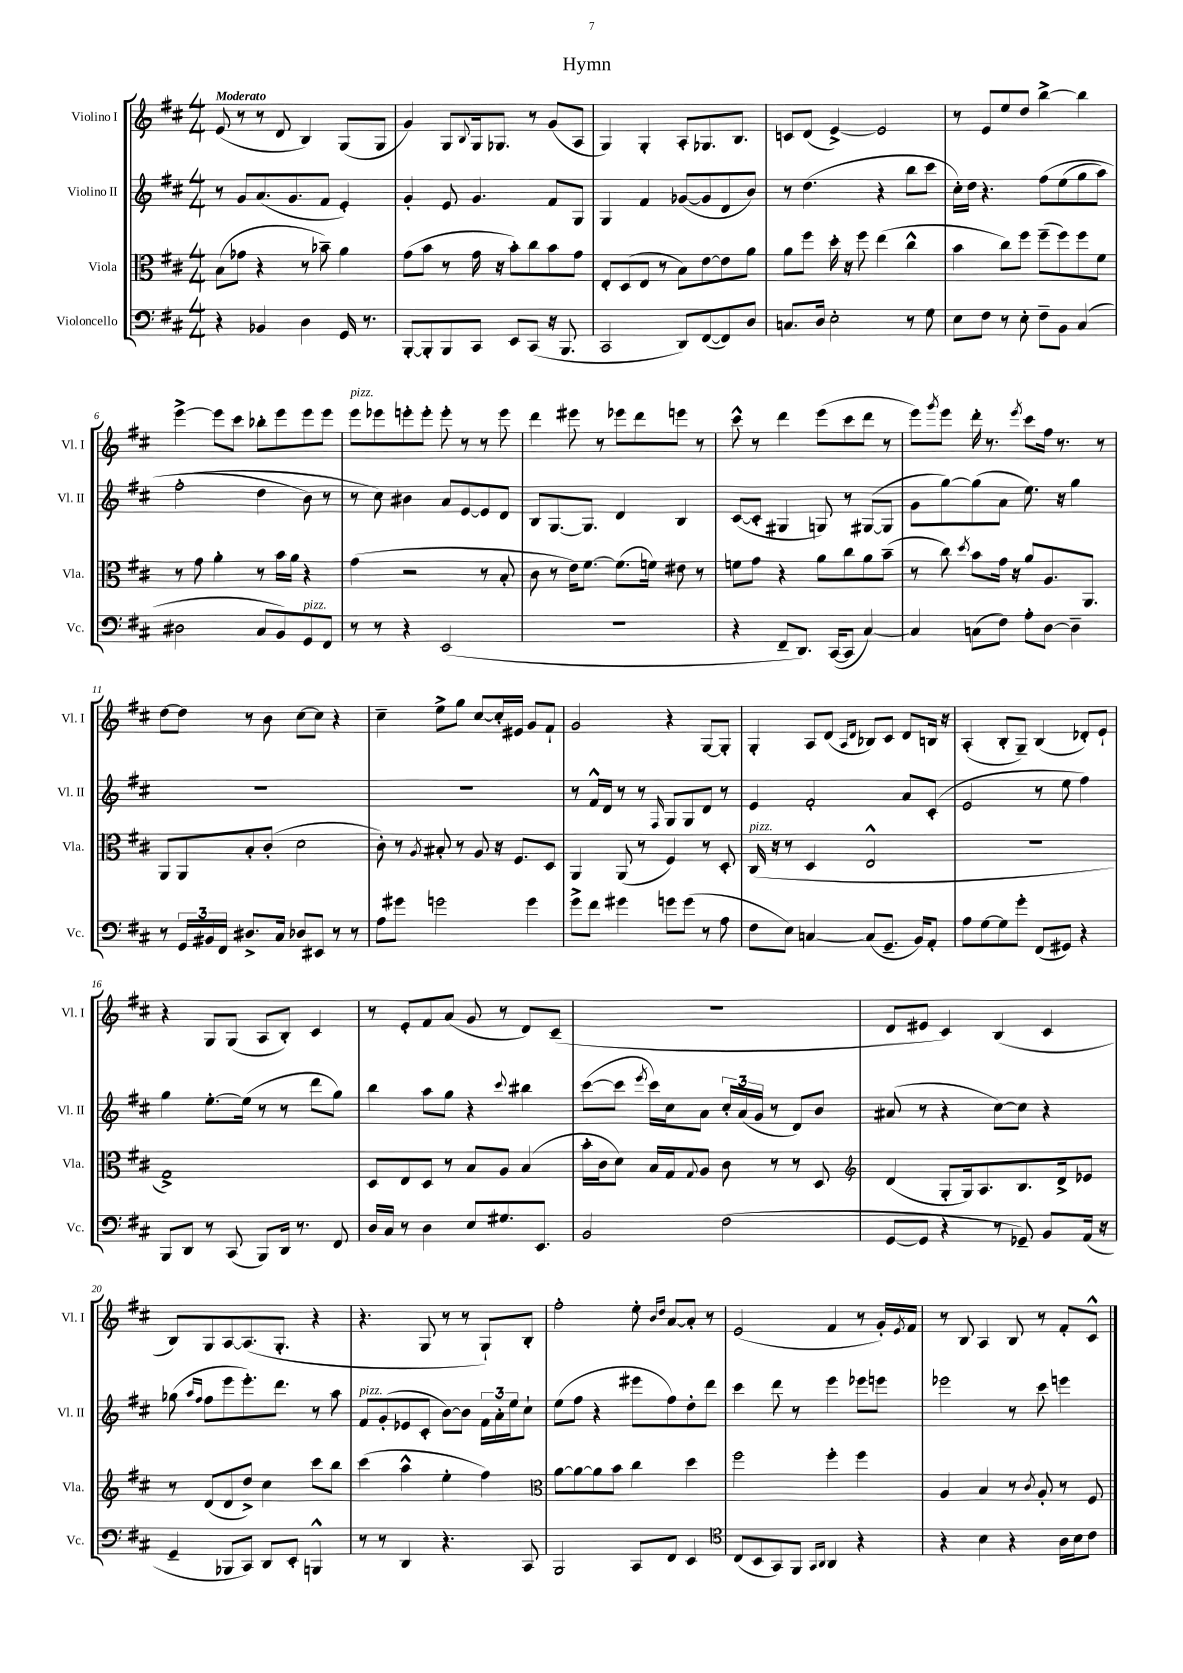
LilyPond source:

\header { title = "Hymn" }
<<
\new StaffGroup <<
\new Staff = "s0" \with { instrumentName = "Violino I" shortInstrumentName = "Vl. I" } {
    \clef treble \key d \major \numericTimeSignature \time 4/4 \tempo "Moderato"
    e'8( r8 r8 d'8 b4) g8( g8 |
    g'4) g8 \appoggiatura { b8 } g16 ges8. r8 g'8( a8 |
    g4) g4-. a8-. ges8. b8. |
    c'8 d'8( e'4~->) e'2 |
    r8 e'8 e''8 d''8 b''4~-> b''4 |
    e'''4~-> e'''8 cis'''8 bes''8-. e'''8 e'''8 e'''8 |
    e'''8^\markup { \italic "pizz." } ees'''8 e'''8-. e'''8-. e'''8-. r8 r8 e'''8 |
    d'''4 eis'''8 r8 ees'''8 d'''8 e'''8 r8 |
    cis'''8-^ r8 d'''4 e'''8( cis'''8 d'''8 r8 |
    e'''8) \acciaccatura { g'''8 } e'''8 d'''16-. r8. \acciaccatura { e'''8 } cis'''8 fis''16 r8. r8 |
    d''8~ d''8 r8 b'8 cis''8~ cis''8 r4 |
    cis''4-- e''8-> g''8 cis''8~ cis''16-. eis'16 g'8 fis'8-! |
    g'2 r4 g8~ g8-. |
    g4-. a8 d'8( \grace { a16 d'16 } bes8) cis'8 d'8 b16 r16 |
    a4-.( b8-. g8--) b4( des'8-.) e'8-! |
    r4 g8 g8( a8 b8-.) cis'4 |
    r8 e'8-. fis'8 a'8( g'8 r8 d'8) cis'8--( |
    R1 |
    d'8 eis'8 cis'4) b4( cis'4 |
    b8) g8 a8~ a8.( g8.-. r4 |
    r4. g8 r8 r8 g8-!) b8-. |
    fis''2-. e''8-. \grace { b'16 d''16 } a'8~ a'8-. r8 |
    e'2( fis'4 r8 g'16-.) \acciaccatura { e'8 } fis'16 |
    r8 b8 a4 b8 r8 fis'8-. cis'8-^ \bar "|." |
}
\new Staff = "s1" \with { instrumentName = "Violino II" shortInstrumentName = "Vl. II" } {
    \clef treble \key d \major \numericTimeSignature \time 4/4
    r8 g'8 a'8.( g'8. fis'8 e'4-.) |
    g'4-. e'8 g'4. fis'8 g8 |
    g4 fis'4 ges'8~( ges'8 d'8 b'8) |
    r8 d''4.( r4 b''8 cis'''8 |
    cis''16-.) d''16 r4. fis''8\( e''8( g''8 a''8) |
    fis''2-.( d''4 b'8\) r8 |
    r8 cis''8) bis'4 a'8 e'8~ e'8 d'8 |
    b8 g8.~ g8. d'4 b4 |
    cis'8~( cis'8-. gis4 g8) r8 gis8~( gis8 |
    g'8 g''8~) g''8( a'8 e''8.) r16 g''4 |
    R1 |
    R1 |
    r8 fis'16-^ d'16 r8 r8 \grace { fis16 } g8 g8 d'8 r8 |
    e'4 fis'2-. a'8 cis'8-.( |
    e'2 r8 e''8 fis''4) |
    g''4 e''8.~-. e''16( r8 r8 d'''8 g''8) |
    b''4 a''8 g''8 r4 \appoggiatura { cis'''8 } bis''4 |
    cis'''8~( cis'''8 \acciaccatura { e'''8 } cis'''16) cis''16 a'8 \tuplet 3/2 { cis''16-. a'16( g'16 } r8 d'8) b'8 |
    ais'8( r8 r4 cis''8~) cis''8 r4 |
    ges''8( \grace { a''16 fis''16 } fis''8 e'''8 e'''8.-.) d'''8. r8 a''8 |
    fis'8^\markup { \italic "pizz." } g'8-.( ees'8 cis'8-. b'8~) b'8 \tuplet 3/2 { fis'16 a'16-. e''16 } cis''8-! |
    e''8( fis''8 r4 eis'''8 fis''8) d''8-. d'''8 |
    cis'''4 d'''8 r8 e'''4 ees'''8 e'''8 |
    ees'''2 r8 cis'''8 e'''4 \bar "|." |
}
\new Staff = "s2" \with { instrumentName = "Viola" shortInstrumentName = "Vla." } {
    \clef alto \key d \major \numericTimeSignature \time 4/4
    b8( ges'8 r4 r8 bes'8--) a'4 |
    g'8( b'8 r8 g'16 r16 b'8-.) cis''8 b'8 g'8 |
    e8-. d8( e8 r8 b8) e'8~ e'8 a'8 |
    a'8 fis''8 d''16-. r16 fis''8 e''4( cis''4-^ |
    b'4 cis''8) fis''8 fis''8--( fis''8) fis''8 fis'8 |
    r8 g'8 a'4-. r8 b'16 a'16 r4 |
    g'4( r2 r8 b8-. |
    cis'8 r8 e'16) fis'8.~ fis'8.( f'16) eis'8 r8 |
    f'8 g'8 r4 a'8 cis''8 a'8 b'8--( |
    r8 cis''8) \acciaccatura { d''8 } b'8 g'16 r16 a'8 a8. a,8. |
    a,8 a,8 b8-. cis'8-.( d'2 |
    cis'8-.) r8 \acciaccatura { a8 } bis8-. r8 a8 r16 fis8. d8 |
    a,4 a,8( r8 fis4) r8 d8-. |
    cis16^\markup { \italic "pizz." }( r16 r8 d4 e2-^ |
    R1 |
    g1->) |
    d8 e8 d8 r8 b8 a8 b4( |
    b'16-. cis'16 d'8) b16 g16 \appoggiatura { g8 } a8 cis'8 r8 r8 d8 |
    \clef treble d'4( g8-. g16) a8. b8. d'16-> ees'8 |
    r8 d'8( d'8 d''8->) cis''4 cis'''8 b''8 |
    cis'''4( a''4-^ e''4-. fis''4) |
    \clef alto a'8~ a'8~ a'8 b'8 cis''4 d''4 |
    fis''2 fis''4-. fis''4 |
    a4 b4 r8 \acciaccatura { cis'8 } a8-. r8 fis8 \bar "|." |
}
\new Staff = "s3" \with { instrumentName = "Violoncello" shortInstrumentName = "Vc." } {
    \clef bass \key d \major \numericTimeSignature \time 4/4
    r4 bes,4 d4 g,16 r8. |
    b,,8~-. b,,8-. b,,8 cis,8 e,8 cis,8( r16 b,,8. |
    cis,2 d,8) fis,8~( fis,8) d8 |
    c8. d16 e2-. r8 g8 |
    e8 fis8 r8 e8-. fis8-- b,8 cis4( |
    dis2 cis8 b,8) g,8^\markup { \italic "pizz." } fis,8 |
    r8 r8 r4 e,2( |
    R1 |
    r4 fis,8-- d,8.) cis,16~( cis,8 cis4~) |
    cis4 c8( fis8) a8-. d8~ d4-- |
    r8 \tuplet 3/2 { g,16 bis,16 fis,16 } dis8.-> cis16 des8 eis,8 r8 r8 |
    a8 gis'8 g'2 g'4 |
    g'8-> fis'8 gis'4 g'8 g'8( r8 a8 |
    fis8 e8) c4~ c8( g,8.-- b,16) a,8-. |
    a8 g8~ g8 g'8-. fis,8( gis,8) r4 |
    b,,8 d,8 r8 cis,8( b,,8) d,16 r8. fis,8 |
    d16 cis16 r8 d4 e8 gis8. e,8. |
    b,2 fis2( |
    g,8~ g,8 r4 r8 ges,8--) b,8 a,16( r16 |
    g,4-- bes,,8 cis,8) d,8 e,8-. b,,4-^ |
    r8 r8 d,4 r4. cis,8 |
    b,,2 cis,8 fis,8 e,4 |
    \clef tenor cis8( b,8 g,8) fis,8 \grace { g,16 a,16 } a,4 r4 |
    r4 b4 r4 a16 b16 cis'8 \bar "|." |
}
>>
>>
